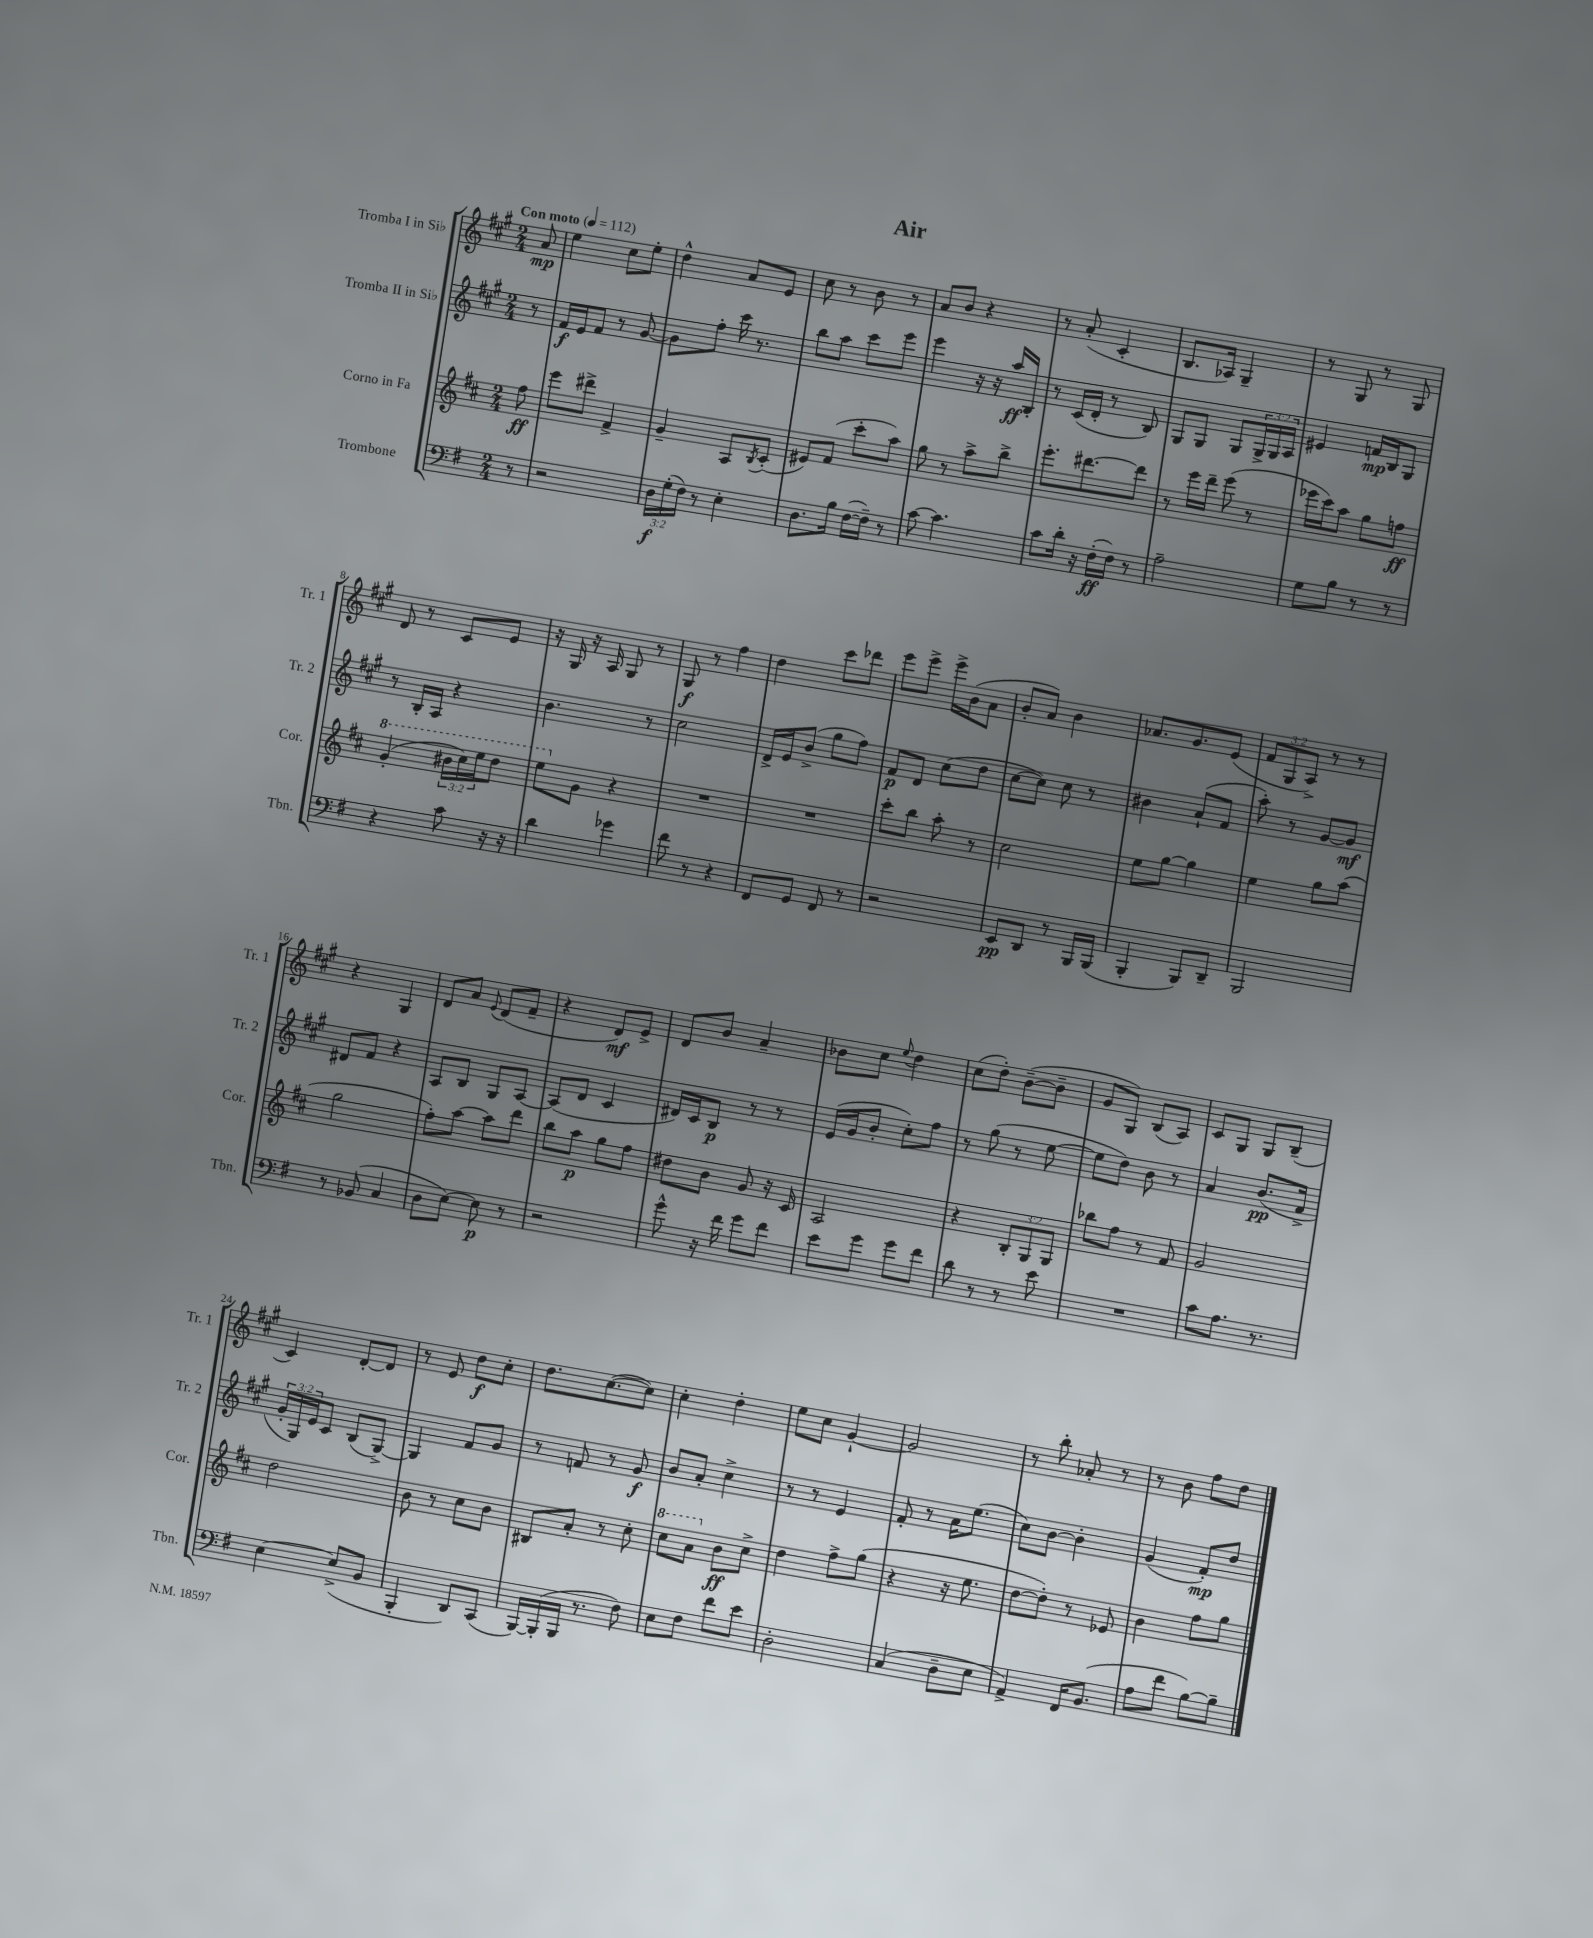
\header { title = "Air" }
<<
\new StaffGroup <<
\new Staff = "s0" \with { instrumentName = "Tromba I in Sib" shortInstrumentName = "Tr. 1" } {
    \clef treble \key a \major \numericTimeSignature \time 2/4 \override Staff.TupletNumber.text = #tuplet-number::calc-fraction-text \partial 8 \tempo "Con moto" 4 = 112
    a'8\mp |
    e''4 cis''8 e''8-. |
    d''4-^ a'8 e'8 |
    cis''8 r8 b'8 r8 |
    a'8 b'8 r4 |
    r8 a'8-.( cis'4-. |
    b8. aes16) gis4-- |
    r8 gis8 r8 gis8 |
    d'8 r8 cis'8 e'8 |
    r16 gis16 r16 a16 gis8 r8 |
    gis8\f r8 fis''4 |
    d''4 cis'''8 des'''8 |
    e'''8 e'''8-> e'''16-> b'16( a'8 |
    b'8-. a'8) b'4 |
    aes'8. gis'8. e'8( |
    \tuplet 3/2 { fis'8 gis8 a8->) } r8 r8 |
    r4 gis4 |
    d'8 a'8 \appoggiatura { e'8 } d'8( fis'8-- |
    r4 d'8\mf) e'8-> |
    d'8 b'8 a'4-- |
    bes'8 cis''8 \appoggiatura { e''8 } d''4 |
    cis''8( d''8-.) b'8~--( b'8-- |
    gis'8 gis8) b8( a8) |
    cis'8 gis8 gis8 b8--( |
    cis'4) d'8~-. d'8 |
    r8 e'8 d''8\f cis''8-. |
    d''8. cis''8.~( cis''8) |
    cis''4-. d''4-. |
    e''8 cis''8 gis'4~-! |
    gis'2 |
    r8 b''8-. aes'8-. r8 |
    r8 b'8 fis''8 d''8 \bar "|." |
}
\new Staff = "s1" \with { instrumentName = "Tromba II in Sib" shortInstrumentName = "Tr. 2" } {
    \clef treble \key a \major \numericTimeSignature \time 2/4 \override Staff.TupletNumber.text = #tuplet-number::calc-fraction-text \partial 8
    r8 |
    fis'16\f e'16 fis'8 r8 gis'8~ |
    gis'8 fis''8-. cis'''16 r8. |
    b''8 a''8 cis'''8 e'''8 |
    e'''4 r16 r16 a''16\ff b16-. |
    r8 cis'16( d'16-. r8 b8) |
    gis8 gis8 gis8 \tuplet 3/2 { gis16-> gis16 a16 } |
    eis'4 f'16\mp b16 gis8 |
    r8 b16-. a16 r4 |
    b'4. r8 |
    cis''2 |
    d'16-> e'16 b'8->( gis''8 fis''8) |
    fis'8\p d'8 cis''8( d''8 |
    cis''8~ cis''8) cis''8 r8 |
    bis'4 a'8-!( fis'8 |
    a''8-.) r8 gis'8~ gis'8\mf |
    dis'8 fis'8 r4 |
    a8 b8 gis8 a8~ |
    a8( d'8 cis'4 |
    dis'16) cis'16 b8\p r8 r8 |
    e'16( gis'16 b'8-. cis''8-.) fis''8 |
    r8 gis''8( r8 e''8~ |
    e''8 d''8) b'8 r8 |
    a'4 b'8.\pp( fis'16-> |
    \tuplet 3/2 { gis'16-. gis16) e'16 } cis'8 b8( gis8~->) |
    gis4 fis'8 gis'8 |
    r8 f'8 r8 gis'8\f |
    b'8 a'8-. cis''4-> |
    r8 r8 e'4 |
    fis'8-. r8 a'16 e''8.( |
    cis''8) b'8~ b'4-. |
    gis'4( fis'8-.\mp) d''8 \bar "|." |
}
\new Staff = "s2" \with { instrumentName = "Corno in Fa" shortInstrumentName = "Cor." } {
    \clef treble \key d \major \numericTimeSignature \time 2/4 \override Staff.TupletNumber.text = #tuplet-number::calc-fraction-text \partial 8
    fis''8\ff |
    e'''8 dis'''8-> fis'4-> |
    g'4-- a8 \acciaccatura { b8 } cis'8-.( |
    eis'8) fis'8( cis'''8-. a''8) |
    g''8 r8 a''8-> b''8-> |
    e'''8.-. dis'''8.~ dis'''8 |
    r8 e'''16 d'''16-- e'''8( r8 |
    ees'''16 cis'''16) a''8 g''8 f''8\ff |
    \ottava #1 g''4-.( \tuplet 3/2 { bis''16 cis'''16) e'''16 } d'''8 |
    e'''8 \ottava #0 g'8 r4 |
    R2 |
    R2 |
    cis'''8-. b''8 a''8-. r8 |
    cis''2 |
    e''8 g''8~ g''4 |
    e''4 g''8 a''8( |
    g''2 |
    fis''8-.) a''8~ a''8 d'''8 |
    b''8 a''8\p g''8 fis''8 |
    dis''8 b'8 g'8 r16 cis'16 |
    a2 |
    r4 \tuplet 3/2 { b8-. g8 g8 } |
    bes''8 fis''8 r8 fis'8 |
    g'2 |
    d''2 |
    b'8 r8 cis''8 b'8 |
    bis8 a'8-. r8 cis''8-. |
    \ottava #1 cis'''8 a''8 \ottava #0 b'8\ff cis''8-> |
    d''4 fis''8-> g''8( |
    r4 r16 e''8. |
    d''8~ d''8-.) r8 ees'8 |
    b'4 fis''8 g''8 \bar "|." |
}
\new Staff = "s3" \with { instrumentName = "Trombone" shortInstrumentName = "Tbn." } {
    \clef bass \key g \major \numericTimeSignature \time 2/4 \override Staff.TupletNumber.text = #tuplet-number::calc-fraction-text \partial 8
    r8 |
    r2 |
    \tuplet 3/2 { d16\f g16-.( fis16) } r8 e4-. |
    d8. b16 fis16~( fis16--) r8 |
    c'8~ c'4. |
    c'8 d'16-. r16 fis16-.\ff( fis16) r8 |
    a2-- |
    g8 b8 r8 r8 |
    r4 c'8 r16 r16 |
    d'4 ges'4 |
    fis'8 r8 r4 |
    fis,8 g,8 fis,8 r8 |
    r2 |
    e,8\pp d,8 r8 b,,16 b,,16( |
    b,,4-. b,,8) d,8-- |
    b,,2 |
    r8 bes,8( c4 |
    d8 e8~) e8\p r8 |
    r2 |
    g'8-^ r16 fis'16 g'8 fis'8 |
    e'8 g'8 g'8 fis'8 |
    d'8 r8 r8 e'8 |
    R2 |
    c'8 a8. r8. |
    e4~ e8->( b,8 |
    b,,4-. d,8) c,8( |
    b,,16~) b,,16-.( b,,16 r8. fis8) |
    e8 fis8 fis'8 e'8 |
    d2-. |
    c4( d8-- e8 |
    a,4->) fis,16 b,8.( |
    a8 fis'8 b8~) b8-- \bar "|." |
}
>>
>>
